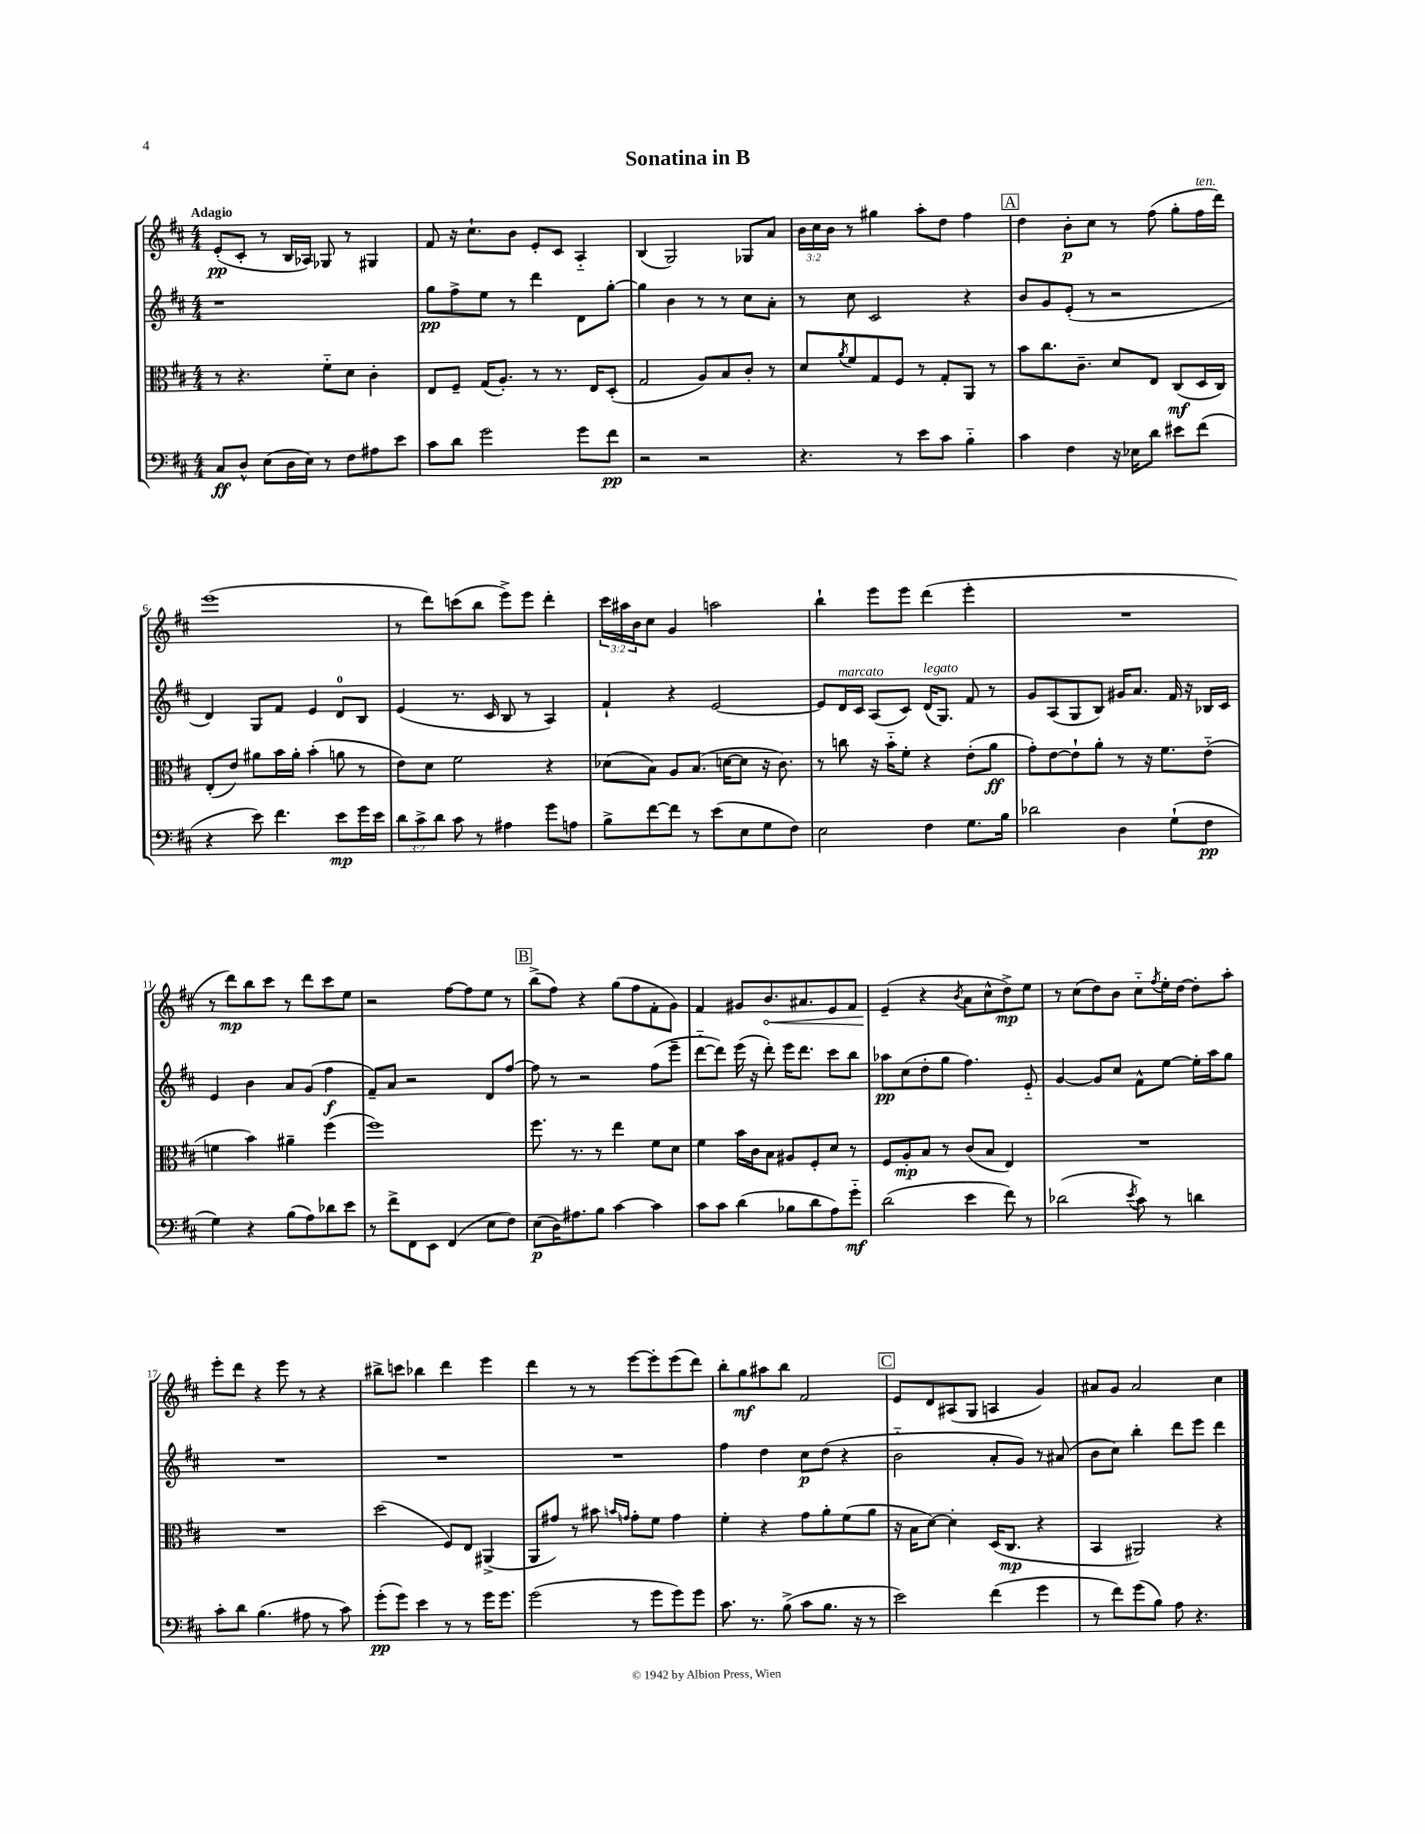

**kern	**kern	**kern	**kern
*staff4	*staff3	*staff2	*staff1
*clefF4	*clefC3	*clefG2	*clefG2
*k[f#c#]	*k[f#c#]	*k[f#c#]	*k[f#c#]
*M4/4	*M4/4	*M4/4	*M4/4
8C#	8r	1r	(8e'
8D^^	4.r	.	8c#'
(8E	.	.	8r
16D	.	.	16B
16E)	.	.	16A-)
8r	8f#'~	.	8G-
8F#	8d	.	8r
8A#	4c#'	.	4G#
8e	.	.	.
=	=	=	=
8c#	8E	8gg	8f#
8d	8F#~	8ff#^	16r
.	.	.	8.cc#`
2g	(16G	8ee	.
.	8.A')	.	.
.	.	8r	8b
.	8r	4ddd	8e'
.	8.r	.	8c#
8g	.	8d	4A'~
.	16E	.	.
8f#	(8D'	[8gg'	.
=	=	=	=
2r	2G	4gg]	(4B
.	.	4b	2G)
2r	8A)	8r	.
.	8B	8r	.
.	8c#'	8cc#	8G-
.	8r	8a'	8a
=	=	=	=
4.r	8d	8r	24b
.	.	.	24cc#
.	.	.	24b
.	8qa	.	.
.	8f#	8cc#	8r
.	8G	2c#	4gg#
8r	8F#	.	.
8e	8r	.	8aa'
8c#	8G'	.	8dd
4B'~	8AA	4r	4ff#
.	8r	.	.
=	=	=	=
4c#	8b	8b	4dd
.	8.cc#	8g	.
4F#	.	(8e'	8b'
.	8.c#~	.	.
.	.	8r	8cc#
16r	8d	2r	8r
16E-	.	.	.
8d	8E	.	(8ff#
8e#	(8C#	.	8gg'
(8f#	16D	.	16ff#
.	16C#)	.	16ddd)
=	=	=	=
4r	(8E'	4d)	(1eee
.	8e)	.	.
8e)	8a#	8G	.
4.f#	16b	8f#	.
.	16a#'	.	.
.	(4b'	4e	.
8e	8a	8d	.
16g	8r	8B	.
16e	.	.	.
=	=	=	=
12d	8e)	(4e	8r
12c#^	.	.	.
.	8d	.	8ddd)
12d	.	.	.
8c#	2f#	8.r	(8ccc
8r	.	.	8bb
.	.	16c#	.
4A#	.	8B	8eee^)
.	.	8r	8eee
8g	4r	4A)	4ddd'
8A	.	.	.
=	=	=	=
8B^	(8d-	4f#`	24ccc#
.	.	.	24aa#
.	.	.	24b
[8f#	8B)	.	8cc#
8f#]	8A	4r	4g
8r	(8.B	.	.
(8e	.	[2e	2aa
.	[16d	.	.
8E	8d]	.	.
8G	16r	.	.
.	8.c#)	.	.
8F#)	.	.	.
=	=	=	=
2E	8r	8e]	4bb`
.	8cc	16d	.
.	.	16c#	.
.	16r	(8A	8eee
.	16b'~	.	.
.	8f#'	8c#)	8eee
4F#	4r	(16d	(4ddd
.	.	8.G)	.
8.G	(8e'	8f#	4eee'
.	8a	8r	.
16B	.	.	.
=	=	=	=
2d-	8g')	8g	1r
.	[8e	(8A	.
.	8e`]	8G	.
.	8a'	8B)	.
4D	8r	16g#	.
.	.	8.a	.
.	16r	.	.
.	8.f#	.	.
(8G`	.	16f#	.
.	.	16r	.
8F#	(8e'~	16B-	.
.	.	16c#	.
=	=	=	=
4G)	4f	4e	8r
.	.	.	8ddd)
4r	4b)	4b	8bb
.	.	.	8ccc#
(8B	4a#~	8a	8r
8A)	.	(8g	8ddd
8d-	(4ff#	4ff#	8ccc#
8e	.	.	8ee
=	=	=	=
8r	1ff#)	8f#~)	2r
8f#^	.	8a	.
8FF#	.	2r	.
8EE	.	.	.
(4FF#	.	.	[8ff#
.	.	.	8ff#]
8E	.	8d	8ee
8F#)	.	[8ff#	8r
=	=	=	=
(8E	8.ff#	8ff#]	(8bb^
16D)	.	8r	8ff#)
8.A#	8.r	.	.
.	.	2r	4r
8B	8r	.	.
[4c#	4ee	.	(8gg
.	.	.	8ff#
4c#]	8f#	(8ff#	8f#'
.	8d	8eee~	8g)
=	=	=	=
8c#	4f#	[8ddd'~	4f#
8c#	.	8ddd])	.
(4d	16b	(16eee	8g#
.	16c#	16r	.
.	8B	8ddd')	8.b
8B-	8A#	16eee	.
.	.	8.ddd	8.a#
8d	8F#'	.	.
8A)	8d	8ccc#	8e
8g'~	8r	8bb	8f#
=	=	=	=
(2d	8F#	8aa-	(4e~
.	8A'	(8cc#	.
.	8B	8dd'	4r
.	8r	8gg	.
.	.	.	8qb
4e	(8c#	4.ff#)	8a
.	8B	.	8cc#^^
8f#)	4E)	.	8dd^)
8r	.	8e'~	8ee
=	=	=	=
(2d-	1r	[4g	8r
.	.	.	(8cc#
.	.	8g]	8dd)
.	.	8cc#	8b
8qe	.	.	.
8c#)	.	8f#^^	8cc#'~
.	.	.	8qff#
8r	.	[8ee	16ee'
.	.	.	[16dd
4d	.	16ee']	8dd']
.	.	16aa	.
.	.	8gg	8aa'
=	=	=	=
8c#'	1r	1r	8eee'
8d	.	.	8ddd
(4.B	.	.	4r
.	.	.	8eee
8A#	.	.	8r
8r	.	.	4r
8c#)	.	.	.
=	=	=	=
(8g'	(2dd	1r	8bb#^
8g)	.	.	8ccc
4e	.	.	4bb-
8r	8F#)	.	4ddd
8r	8E	.	.
16g	(4AA#^	.	4eee
8.g	.	.	.
=	=	=	=
(2g	8AA	1r	4ddd
.	8g#)	.	.
.	8r	.	8r
.	8b#	.	8r
.	16qqb	.	.
.	16qqg	.	.
8r	8g'	.	[8eee
8g	8f#	.	8eee']
8g)	4g	.	(8eee
8g	.	.	8ddd)
=	=	=	=
8.c#	4f#'	4ff#	8bb'
.	.	.	8gg
8.r	.	.	.
.	4r	4dd	8aa#
(8B^	.	.	8bb
8c#	8g	8cc#	2f#
8.B	8a'	(8dd	.
.	(8f#	4r	.
16r	.	.	.
8r	8a	.	.
=	=	=	=
2e)	16r	2b'~	8e
.	16B	.	.
.	[8d)	.	8d
.	4d']	.	(8A#
.	.	.	8G
(4f#	(16D	8a'	4A
.	8.C#	.	.
.	.	8g)	.
4g	4r	8r	4g)
.	.	(8a#	.
=	=	=	=
8r	4BB	8b	8a#
8f#)	.	8cc#)	8g
(8g	2AA#)	4bb'	2a#
8B)	.	.	.
8A	.	8ddd	.
4.r	.	8eee	.
.	4r	4ddd	4cc#
==	==	==	==
*-	*-	*-	*-
